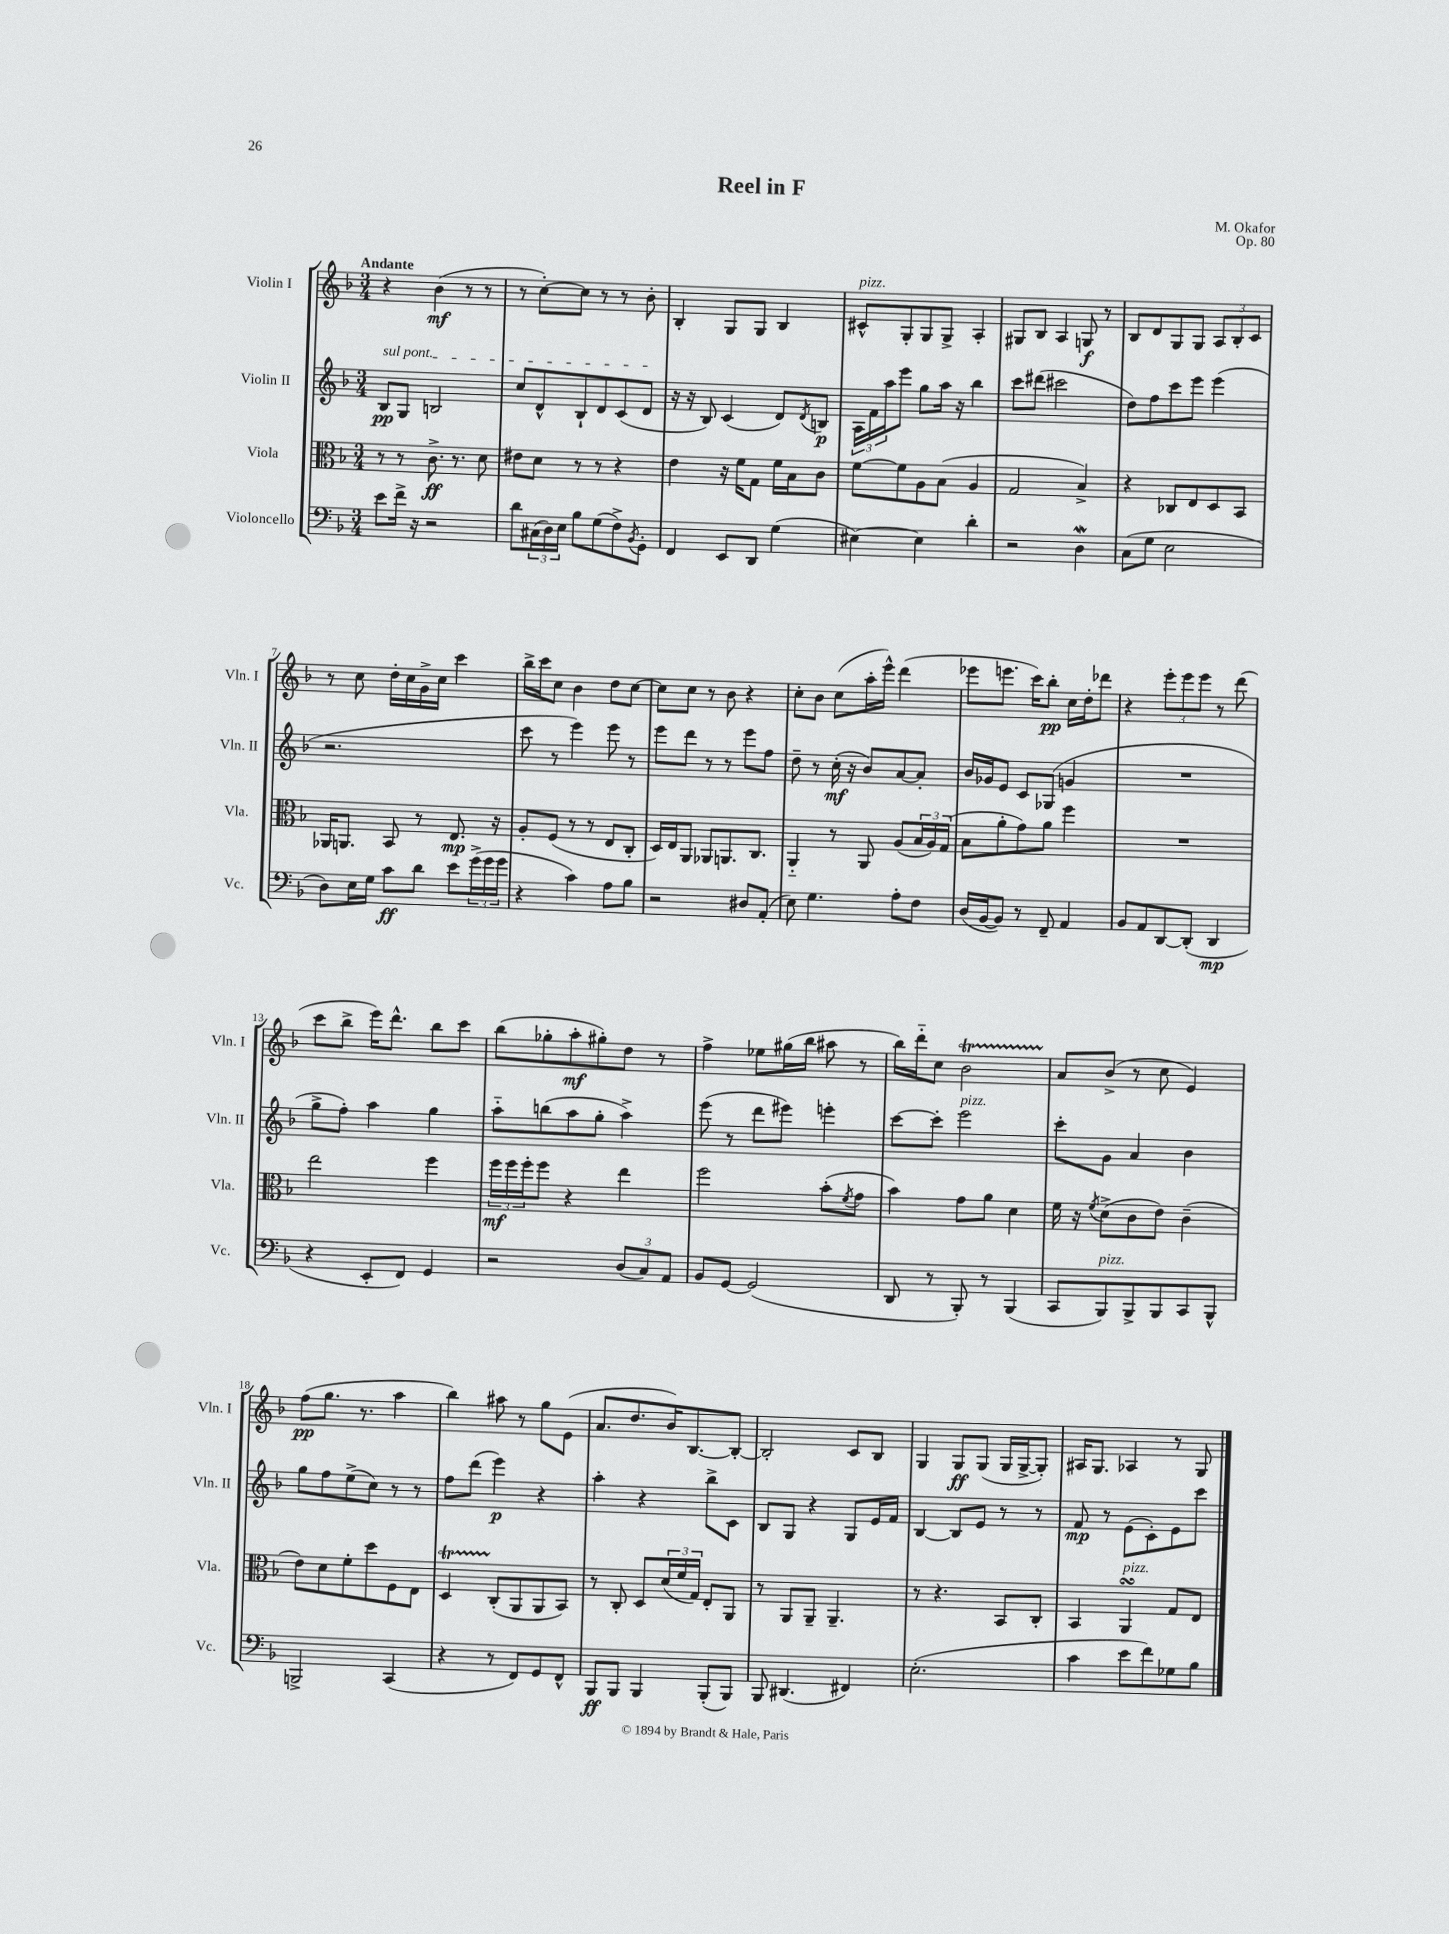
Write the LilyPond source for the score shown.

\header { title = "Reel in F" composer = "M. Okafor" opus = "Op. 80" }
<<
\new StaffGroup <<
\new Staff = "s0" \with { instrumentName = "Violin I" shortInstrumentName = "Vln. I" } {
    \clef treble \key f \major \numericTimeSignature \time 3/4 \tempo "Andante"
    r4 bes'4\mf( r8 r8 |
    r8 c''8~-.) c''8 r8 r8 bes'8-. |
    bes4-. g8 g8 bes4 |
    cis'8-^^\markup { \italic "pizz." } g8-. g8 g8-> a4-. |
    gis8 bes8 a4 g8\f r8 |
    bes8 d'8 g8 g8 \tuplet 3/2 { a8 bes8-. c'8 } |
    r8 c''8 d''16-. c''16 g'16-> c''16 c'''4 |
    bes''16-> c'''16 c''8 bes'4 d''8 c''8~ |
    c''8 c''8 r8 bes'8 r4 |
    c''8-. bes'8 c''8( a''16-. e'''16-^) d'''4( |
    ees'''8 e'''8. c'''16) bes''8-.\pp c''16 d''16-. des'''8 |
    r4 \tuplet 3/2 { e'''8-. e'''8 e'''8 } r8 d'''8( |
    c'''8 bes''8-> e'''16) d'''8.-^ bes''8 c'''8 |
    bes''8( ges''8-. a''8-.\mf gis''8-.) d''8 r8 |
    f''4-> ees''8 gis''16( bes''16 ais''8 r8 |
    bes''16) d'''16-_ c''8 bes'2\startTrillSpan |
    a'8\stopTrillSpan bes'8->( r8 c''8 e'4) |
    f''8\pp( g''8. r8. a''4 |
    bes''4) ais''8 r8 g''8 e'8( |
    a'8. d''8. bes'16) bes8.~ bes8~-. |
    bes2-. c'8 bes8 |
    g4 g8\ff g8( g16 g16~-> g8-.) |
    ais16 g8. aes4 r8 g8 \bar "|." |
}
\new Staff = "s1" \with { instrumentName = "Violin II" shortInstrumentName = "Vln. II" } {
    \clef treble \key f \major \numericTimeSignature \time 3/4
    \once \override TextSpanner.bound-details.left.text = \markup { \italic "sul pont." } bes8\pp\startTextSpan g8 b2 |
    c''8 d'8-^ bes8-! d'8 c'8( d'8\stopTextSpan |
    r16 r16 bes8) c'4( d'8) \acciaccatura { d'8 } b8\p |
    \tuplet 3/2 { a16 f'16 a''16 } e'''8 g''8 a''16 r16 bes''4 |
    c'''8 dis'''8( cis'''2 |
    d''8) f''8 c'''8 e'''8 e'''4( |
    r2. |
    c'''8 r8 e'''4) e'''8 r8 |
    e'''8 d'''8 r8 r8 e'''8 f''8 |
    d''8-- r8 c''16-.\mf( r16 bes'8) a'8~ a'8-. |
    bes'16 ges'16 e'8 c'8 ges8( g'4 |
    R2. |
    g''8-> f''8-.) a''4 g''4 |
    a''8-_ b''8( a''8 g''8-. a''4->) |
    e'''8( r8 d'''8 eis'''8) e'''4-. |
    c'''8~ c'''8-. e'''2^\markup { \italic "pizz." } |
    c'''8-. g'8 a'4 bes'4 |
    g''8 f''8 e''8->( c''8) r8 r8 |
    f''8 d'''8( e'''4\p) r4 |
    a''4-. r4 bes''8-> c'8 |
    bes8 g8 r4 g8 e'16 f'16 |
    bes4~ bes8 e'8 r8 r8 |
    f'8\mp r8 e'8( c'8-.) e'8 c'''8 \bar "|." |
}
\new Staff = "s2" \with { instrumentName = "Viola" shortInstrumentName = "Vla." } {
    \clef alto \key f \major \numericTimeSignature \time 3/4
    r8 r8 c'8.->\ff r8. d'8 |
    eis'8 d'8 r8 r8 r4 |
    e'4 r16 f'16 g8 f'16 bes16 c'8 |
    f'8~ f'8 a8 bes8( a4 |
    g2 bes4->) |
    r4 ces8 e8 d8 bes,8 |
    aes,16 a,8. bes,8 r8 e8.\mp r16 |
    a8-. f8( r8 r8 e8 c8-. |
    d16) e16 a,8 aes,8 a,8. c8. |
    a,4-_ r8 a,8 a8( \tuplet 3/2 { bes16 a16) g16( } |
    bes8 a'8-. g'8) a'8 f''4 |
    R2. |
    e''2 f''4 |
    \tuplet 3/2 { f''16\mf f''16 f''16-. } f''8 r4 e''4 |
    f''2 bes'8-.( \acciaccatura { f'8 } g'8 |
    bes'4) g'8 a'8 d'4 |
    f'16 r16 \acciaccatura { f'8 } d'8->( c'8 e'8) c'4--( |
    e'8) d'8 f'8-. d''8 f8 e8 |
    d4\startTrillSpan c8-.\stopTrillSpan( a,8 a,8 bes,8) |
    r8 c8-. d8 \tuplet 3/2 { d'16( f'16 g16) } e8-. a,8 |
    r8 a,8 a,8-- a,4.-- |
    r8 r4. bes,8 c8-. |
    bes,4 a,4\turn^\markup { \italic "pizz." } g8 e8 \bar "|." |
}
\new Staff = "s3" \with { instrumentName = "Violoncello" shortInstrumentName = "Vc." } {
    \clef bass \key f \major \numericTimeSignature \time 3/4
    e'8 f'16-> r16 r2 |
    d'8 \tuplet 3/2 { cis16( d16) e16 } bes8 g8( f8->) \acciaccatura { bes,8 } g,8-. |
    f,4 e,8 d,8 g4( |
    eis4~) eis4 d'4-. |
    r2 d4\mordent |
    c8( g8 e2 |
    d8) e16 g16 c'8\ff d'8 e'8 \tuplet 3/2 { g'16->( g'16 g'16 } |
    r4 c'4) a8 bes8 |
    r2 dis8 a,8-.( |
    e8) g4. a8-. f8 |
    d16( bes,16~ bes,8) r8 f,8-- a,4 |
    bes,8 a,8 d,8~ d,8-.( d,4\mp |
    r4 e,8-. f,8) g,4 |
    r2 \tuplet 3/2 { d8( c8) a,8 } |
    bes,8 g,8~ g,2( |
    d,8 r8 bes,,8-.) r8 bes,,4( |
    c,8 bes,,8^\markup { \italic "pizz." }) bes,,8-> bes,,8 c,8 bes,,8-^ |
    b,,2-> c,4( |
    r4 r8 f,8) g,8 f,8-^ |
    bes,,8\ff bes,,8 bes,,4 bes,,8-.( bes,,8) |
    bes,,8 dis,4.( fis,4) |
    e2.-.( |
    c'4 e'8 f'8) ges8 bes8 \bar "|." |
}
>>
>>
